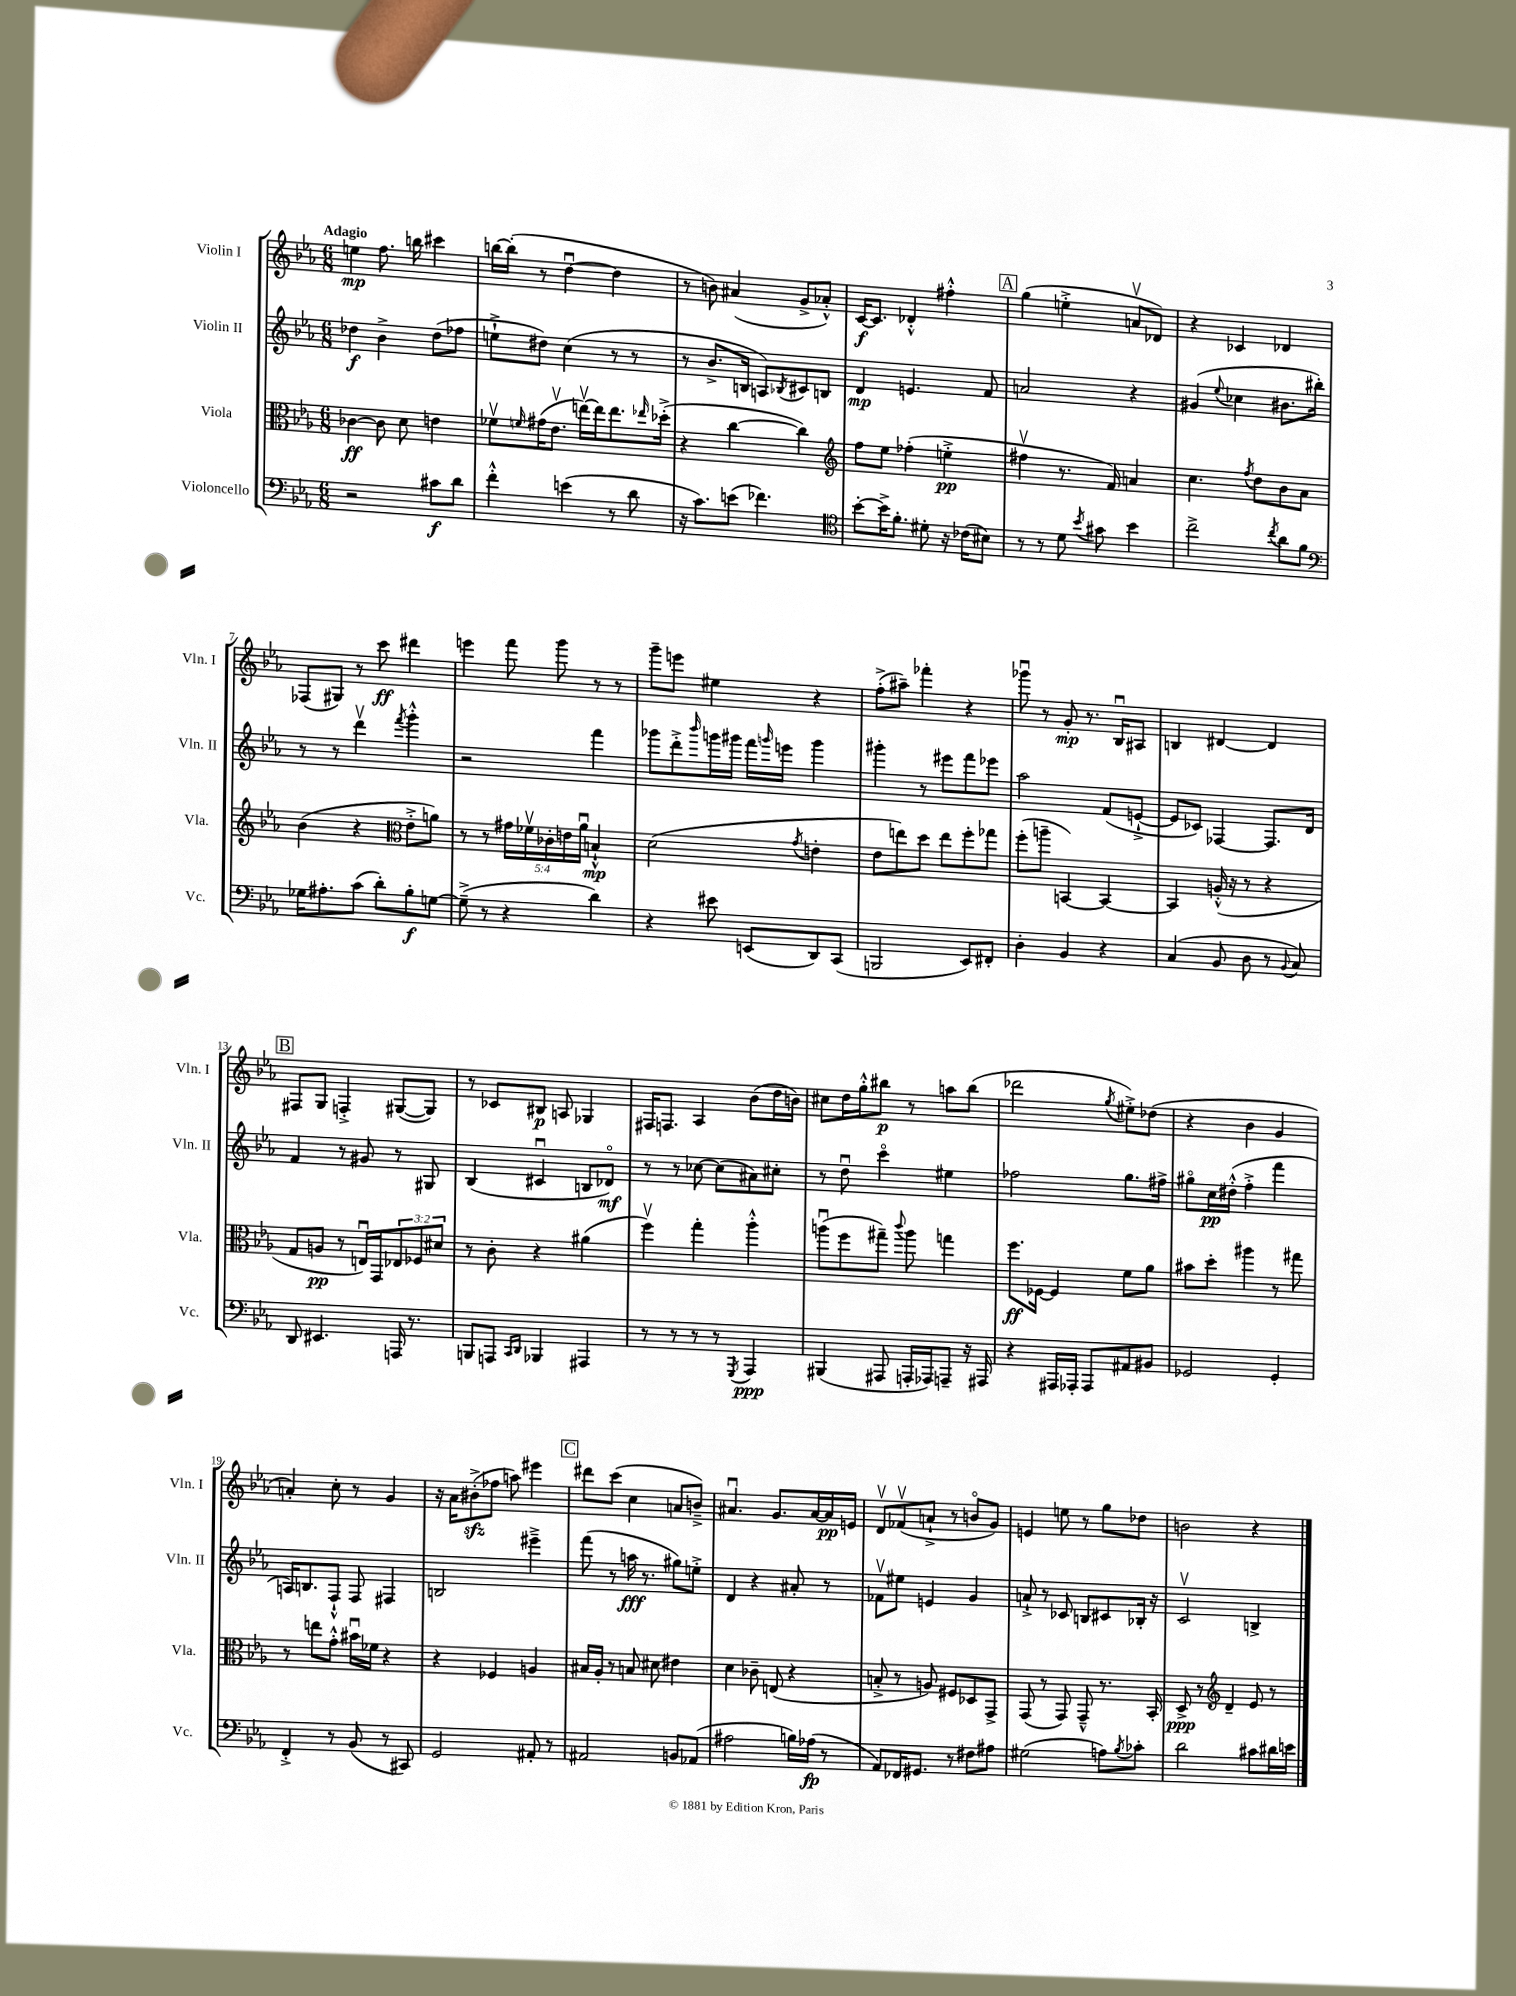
<<
\new StaffGroup <<
\new Staff = "s0" \with { instrumentName = "Violin I" shortInstrumentName = "Vln. I" } {
    \clef treble \key ees \major \numericTimeSignature \time 6/8 \tempo "Adagio"
    e''4\mp f''8. b''16 cis'''4 |
    b''16~ b''16-.( r8 d''4~\downbow d''4 |
    r8 b'8) ais'4( g'8-> aes'8-.-^) |
    c'16~\f c'8. des'4-.-^ fis''4-.-^ |
    \mark \markup { \box "A" } g''4( e''4-.-> a'8\upbow des'8) |
    r4 ces'4 des'4 |
    fes8( gis8) r8 c'''8\ff dis'''4 |
    e'''4 f'''8 g'''8 r8 r8 |
    g'''8-- e'''8 eis''4 r4 |
    f''8-.->( ais''8--) fes'''4-. r4 |
    ges'''8\downbow r8 g'8-.\mp r8. bes16\downbow ais8 |
    b4 dis'4~ dis'4 |
    \mark \markup { \box "B" } fis8 g8 f4-.-> gis8~( gis8) |
    r8 ces'8 bis8\p a8 ges4 |
    fis16 f8. aes4 bes'8( d''16 b'16) |
    cis''8 d''16 g''16-.-^ bis''8\p r8 a''8 bis''8( |
    des'''2 \acciaccatura { g''8 } eis''8-.->) des''8( |
    r4 bes'4 g'4 |
    a'4-.) c''8-. r8 g'4 |
    r16 aes'16 bis'8-.->\sfz( fes''8 a''8) eis'''4 |
    \mark \markup { \box "C" } dis'''8 c'''8( c''4 a'8 b'8--->) |
    ais'4.\downbow g'8. ais'16~ ais'16\pp e'16 |
    d'8\upbow fes'8\upbow( a'8-!-> r8 b'8\flageolet g'8) |
    e'4 e''8 r8 g''8 des''8 |
    b'2 r4 \bar "|." |
}
\new Staff = "s1" \with { instrumentName = "Violin II" shortInstrumentName = "Vln. II" } {
    \clef treble \key ees \major \numericTimeSignature \time 6/8
    des''4\f bes'4-> des''8( fes''8 |
    e''8-!-> dis''8) c''4( r8 r8 |
    r8 bes'8.-> b16 a8) \acciaccatura { bes8 } cis'8 b8 |
    d'4\mp e'4. f'8 |
    \mark \markup { \box "A" } a'2 r4 |
    gis'4( \appoggiatura { ees''8 } ces''4 bis'8. bis''16-.) |
    r8 r8 d'''4\upbow \acciaccatura { f'''8 } g'''4-.-^ |
    r2 f'''4 |
    ges'''8 d'''8-.-> \grace { bes'''16 } g'''16 gis'''16 f'''16 \grace { g'''16 } e'''16 g'''4 |
    gis'''4-. r8 eis'''8 f'''8 ees'''8 |
    aes''2 f'8( e'8~-!-> |
    e'8 ces'8) fes4~ fes8. d'16 |
    \mark \markup { \box "B" } f'4 r8 gis'8 r8 gis8 |
    bes4( cis'4\downbow b8 des'8\flageolet\mf) |
    r8 r8 ces''8~ ces''8( ais'8) cis''8-. |
    r8 d''8\downbow c'''4\flageolet eis''4 |
    fes''2 g''8. fis''16-> |
    gis''8\flageolet c''16\pp dis''16-.-^( f''4-.-> f'''4 |
    a16) b8. f8-!-^ f8 fis4 |
    b2 eis'''4---> |
    \mark \markup { \box "C" } f'''8( r8 a''16\fff r8. gis''8) e''8-.-> |
    d'4 r4 ais'8-. r8 |
    fes'8\upbow eis''8 e'4 g'4 |
    a'8-!-> r8 ces'8 b8 cis'8 bes16-. r16 |
    c'2\upbow b4-> \bar "|." |
}
\new Staff = "s2" \with { instrumentName = "Viola" shortInstrumentName = "Vla." } {
    \clef alto \key ees \major \numericTimeSignature \time 6/8 \override Staff.TupletNumber.text = #tuplet-number::calc-fraction-text
    ces'4~\ff ces'8 d'8 e'4 |
    fes'8\upbow \grace { f'16 } gis'16( ees'8.\upbow e''16~\upbow) e''16 e''8. \grace { ees''16 } des''16-.->( |
    r4 c''4~ c''4) |
    \clef treble f''8 ees''8 fes''4-.( e''4-.->\pp |
    \mark \markup { \box "A" } fis''4\upbow r8. f'16) a'4 |
    c''4. \acciaccatura { f''8 } d''8 bes'8 aes'8 |
    bes'4( r4 \clef alto ees'8-.-> a'8) |
    r8 r8 \tuplet 5/4 { gis'16 fes'16\upbow ces'16-. e'16 aes'16\downbow } b4-!-^\mp |
    d'2( \acciaccatura { g'8 } e'4-. |
    ees'8 e''8) d''8 e''8 f''8-. ges''8 |
    f''8-.( a''8-- b,4~) b,4~ |
    b,4 a16-.-^( r16 r8 r4 |
    \mark \markup { \box "B" } g8 a8\pp r8 e16\downbow) g,16 \tuplet 3/2 { ees8 fes8 dis'8 } |
    r8 c'8-. r4 ais'4( |
    f''4\upbow) g''4-. aes''4-.-^ |
    a''8\downbow( f''8 gis''8--) \appoggiatura { c'''8 } a''8 g''4 |
    f''8.\ff fes16~ fes4 f'8 aes'8 |
    bis'8 d''8-. ais''4 r8 gis''8 |
    r8 e''8 g'8-.-^ bis'16\downbow fes'16 r4 |
    r4 fes4 a4 |
    \mark \markup { \box "C" } bis16 aes16-. r8 b8 dis'8 eis'4 |
    d'4 ces'8-- e8( r4 |
    b8-.-> r8 a8) fis8 des8 g,8-> |
    g,8( r8 g,8) g,8---^ r8. bes,16-. |
    d8->\ppp r8 \clef treble d'4-- ees'8 r8 \bar "|." |
}
\new Staff = "s3" \with { instrumentName = "Violoncello" shortInstrumentName = "Vc." } {
    \clef bass \key ees \major \numericTimeSignature \time 6/8
    r2 cis'8\f d'8 |
    f'4-.-^ e'4( r8 d'8 |
    r16 c'8.) e'8( fes'4.) |
    \clef tenor bes'8~-. bes'16-> f'8.-. dis'8-. r16 ces'16( bis8) |
    \mark \markup { \box "A" } r8 r8 d'8 \acciaccatura { bes'8 } gis'8 bes'4 |
    c''2-> \acciaccatura { c''8 } aes'8 f'8 |
    \clef bass ges16 ais8.-. c'8( d'8-.) bes8-.\f g8~ |
    g8--->( r8 r4 d'4) |
    r4 eis'8 e,8( d,8) c,8( |
    b,,2 ees,8) fis,8-. |
    d4-. bes,4 r4 |
    c4( bes,8 d8 r8 \appoggiatura { bes,8 } c8) |
    \mark \markup { \box "B" } d,8 eis,4. a,,16 r8. |
    b,,8 a,,8 \grace { c,16 d,16 } bes,,4 ais,,4 |
    r8 r8 r8 r8 \acciaccatura { g,,8 } aes,,4\ppp |
    bis,,4( ais,,8 a,,16-. aes,,16) a,,8-- r16 ais,,16 |
    r4 ais,,16 aes,,16-. aes,,8 ais,8 bis,8 |
    ges,2 ges,4-. |
    f,4-.-> r8 bes,8( r8 cis,8) |
    g,2 ais,8-. r8 |
    \mark \markup { \box "C" } ais,2 b,8 aes,8( |
    ais2 b16) aes16\fp( r8 |
    aes,8) fes,16 gis,8. r8 fis8 ais8 |
    gis2( a8) \acciaccatura { bes8 } ces'8-. |
    d'2 cis'8 dis'16 e'16 \bar "|." |
}
>>
>>
